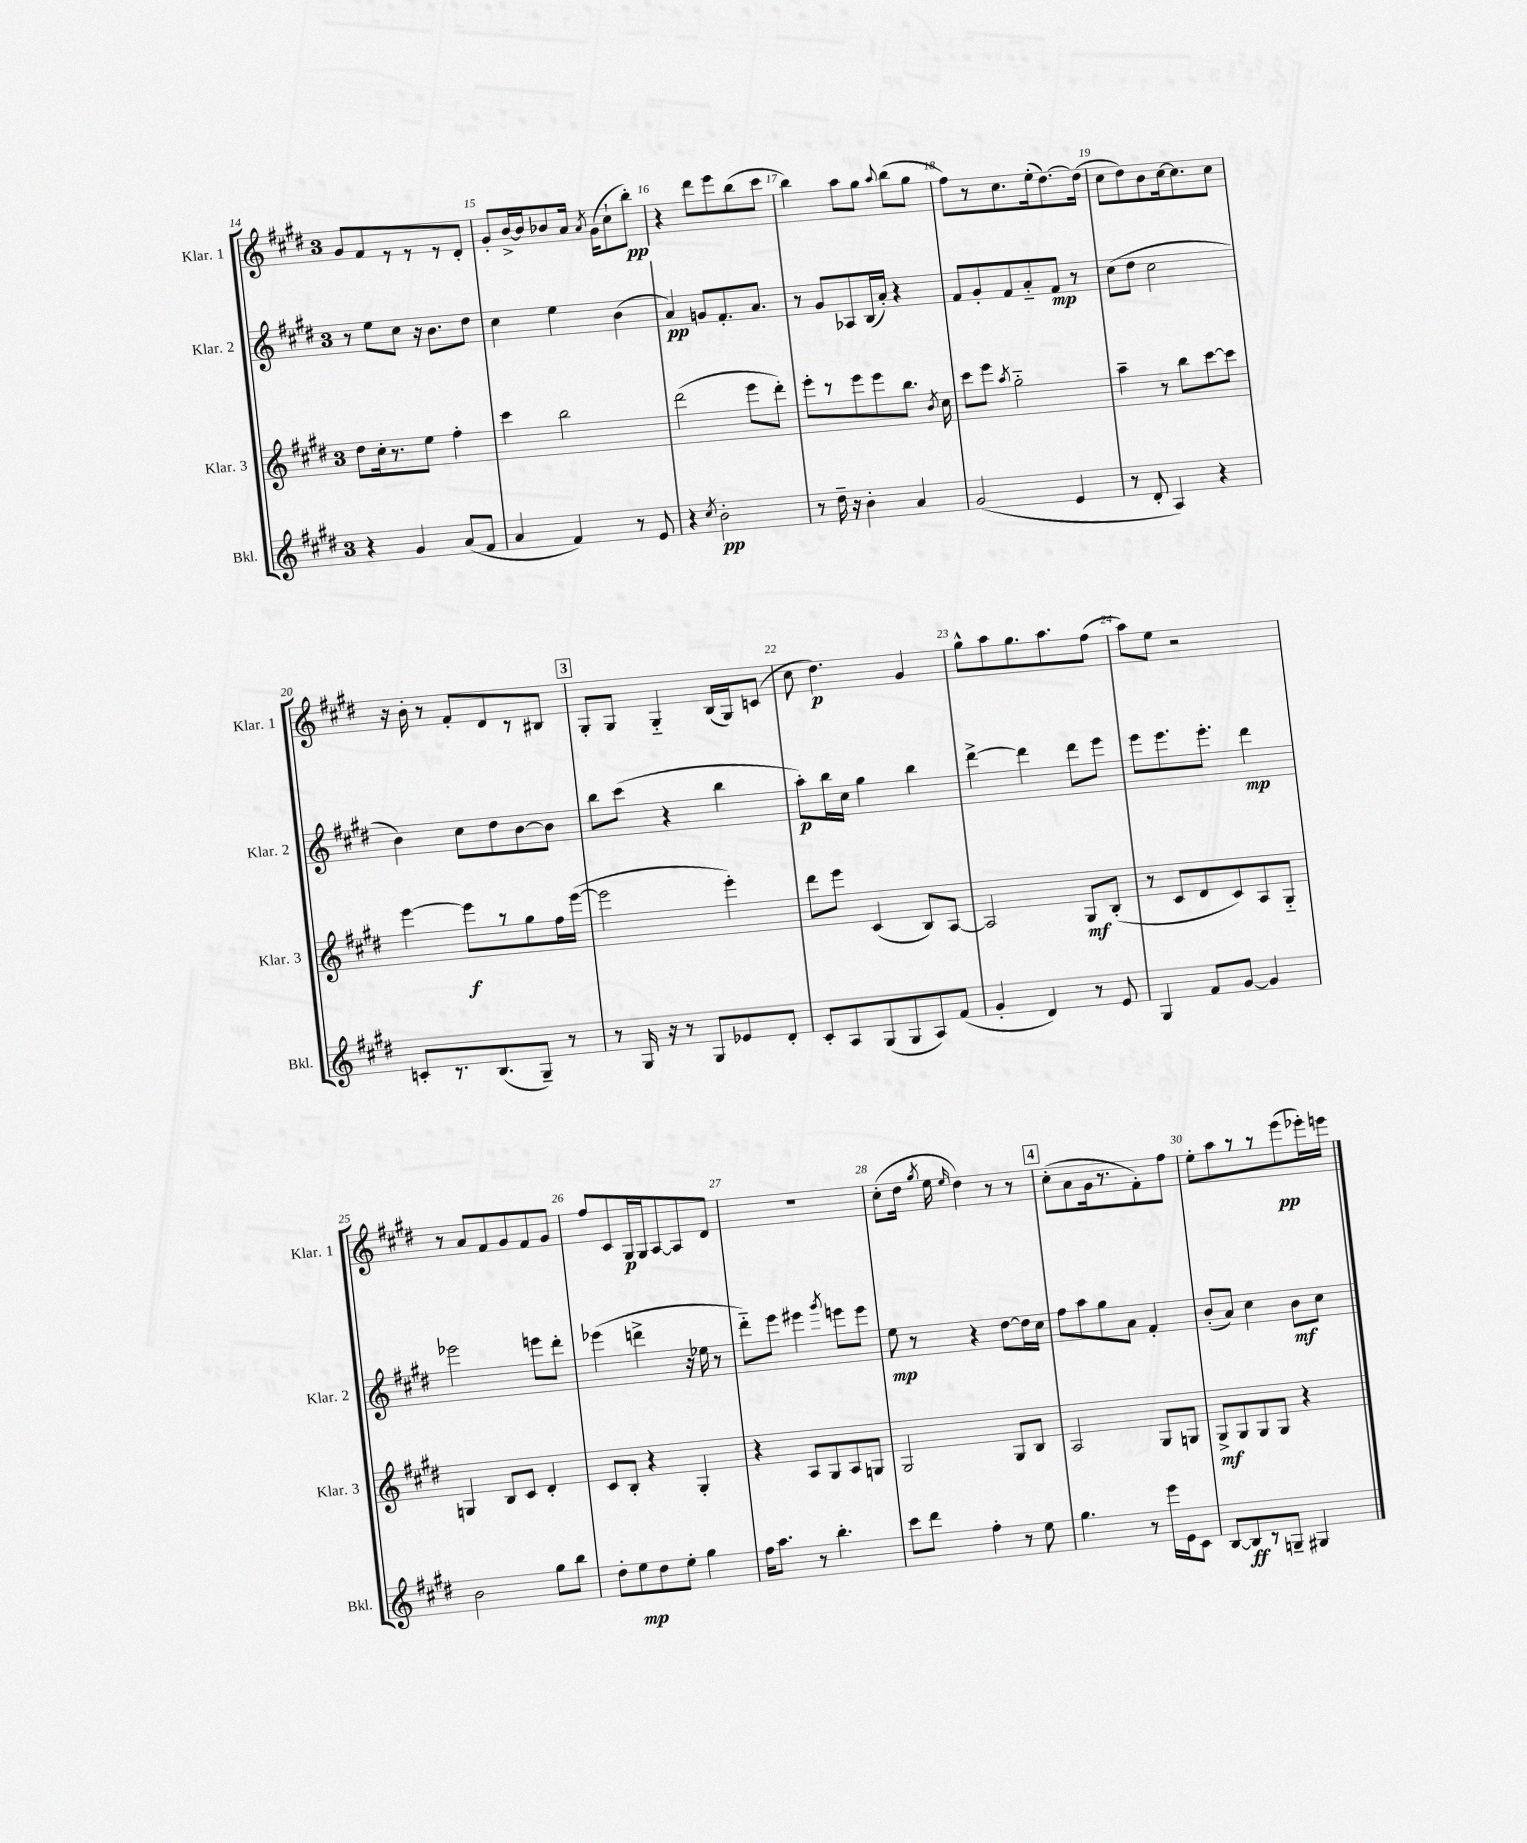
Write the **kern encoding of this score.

**kern	**kern	**kern	**kern
*staff4	*staff3	*staff2	*staff1
*clefG2	*clefG2	*clefG2	*clefG2
*k[f#c#g#d#]	*k[f#c#g#d#]	*k[f#c#g#d#]	*k[f#c#g#d#]
*M3/4	*M3/4	*M3/4	*M3/4
4r	8dd#	8r	8g#
.	16cc#'	8ee	8f#
.	8.r	.	.
4g#	.	8cc#	8r
.	8ee	16r	8r
.	.	8.b	.
(8a	4ff#'	.	8r
8f#	.	8dd#	8d#'
=	=	=	=
4a	4ccc#	4cc#	8g#'
.	.	.	[16b^
.	.	.	16b]
4f#)	2bb	4ee	8b-
.	.	.	16a
.	.	.	8qa
.	.	.	(16g#
8r	.	(4b	8cc#`
8e	.	.	8bb')
=	=	=	=
4r	(2ddd#	4a)	4r
8qcc#	.	.	.
2b'	.	8g	8ddd#
.	.	8.f#'	8eee
.	8eee	.	(8bb
.	.	8.a	.
.	8ddd#')	.	8ccc#
=	=	=	=
8r	8eee'	8r	4bb)
16dd#~	8r	8g#	.
16r	.	.	.
4b'	8eee	8A-	8aa
.	8eee	(16B	8gg#
.	.	16a')	.
.	.	.	8qqaa
4a	8.bb	4r	(8bb
.	.	.	8gg#
.	8qb	.	.
.	16cc#	.	.
=	=	=	=
(2g#	8ccc#	8f#	8ff#)
.	8eee	8g#'	8r
.	8qaa	.	.
.	2gg#'~	8f#	8.cc#
.	.	8a'~	.
.	.	.	(16ee'
4e	.	8f#	[8.dd#)
.	.	8r	.
.	.	.	(16dd#]
=	=	=	=
8r	4aa~	(8cc#	8cc#
8d#'	.	8dd#	8dd#)
4A)	8r	2cc#	8b
.	8bb	.	[16cc#
.	.	.	8.cc#]
4r	[8ccc#	.	.
.	8ccc#]	.	8cc#
=	=	=	=
8c'	[4eee	4b)	16r
.	.	.	16b'
8.r	.	.	8r
.	8eee]	8cc#	8f#'
(8.B	.	.	.
.	8r	8dd#	8d#
8G#~)	8gg#	[8b	8r
8r	16ff#	8b]	8B#
.	([16eee	.	.
=	=	=	=
8r	2eee]	8bb	8G#'
16G#	.	(8ccc#	8G#
16r	.	.	.
8r	.	4r	4G#'~
8G#	.	.	.
8e-	4eee')	4bb	(16B
.	.	.	16G#)
8d#'	.	.	(8c
=	=	=	=
8c#'	8ddd#	8aa')	8cc#
8A	8eee	16bb	4.dd#)
.	.	16cc#	.
(8G#	(4c#	4gg#	.
8G#	.	.	.
8A)	8B)	4bb	4g#
(8f#	[8A	.	.
=	=	=	=
4g#'	2A]	[4ddd#^	8gg#^^
.	.	.	8aa
4d#)	.	4ddd#]	8.gg#
.	.	.	8.aa
8r	8G#	8ddd#	.
8e	(8B'	8eee	(8ff#
=	=	=	=
4G#	8r	8eee	8aa)
.	8c#	8.eee	8ee
8f#	8d#	.	2r
.	.	8.eee'	.
[8g#	8c#)	.	.
4g#]	8A	4ddd#	.
.	8G#'~	.	.
=	=	=	=
2b	4G	2eee-	8r
.	.	.	8a
.	8B	.	8f#
.	8c#	.	8g#
8gg#	4d#'	8eee	8f#
8bb	.	8ddd#'	8g#
=	=	=	=
8dd#'	8c#	(4eee-	8ff#
8ee	8B'	.	8c#
8dd#	4r	4ddd^	16G#
.	.	.	16G#
8ee'	.	.	[8A
4gg#	4G#'	16r	8A]
.	.	16ee-	.
.	.	8r	8d#
=	=	=	=
16ff#	4r	8ddd#'~)	2.r
8.aa	.	.	.
.	.	8eee	.
8r	8A	4eee#	.
4.bb'	8G#	.	.
.	.	8qggg#	.
.	8A	8eee	.
.	8G	8eee	.
=	=	=	=
8ccc#	2G#	8ee	(8cc#'
8ddd#	.	8r	16dd#
.	.	.	8qgg#
.	.	.	16ee
.	.	.	16qqee
4ff#'	.	4r	4dd#)
8r	8G#	[8dd#	8r
8ee	8B	16dd#]	8r
.	.	16cc#	.
=	=	=	=
4.gg#	2A	8ff#	(8cc#'
.	.	8aa	8a
.	.	8gg#	16g#
.	.	.	8.r
8r	.	8a	.
16eee	8G#	4f#'	8f#')
16e	.	.	.
8c#	8G	.	8ff#
=	=	=	=
[8B	8G#^	(8b'	8ee'
8B]	8G#	8a)	8aa
8r	8G#	4cc#	8r
8G~	8G#	.	8r
4G#	4r	8b	(8eee
.	.	8cc#	16eee-')
.	.	.	16eee
==	==	==	==
*-	*-	*-	*-
